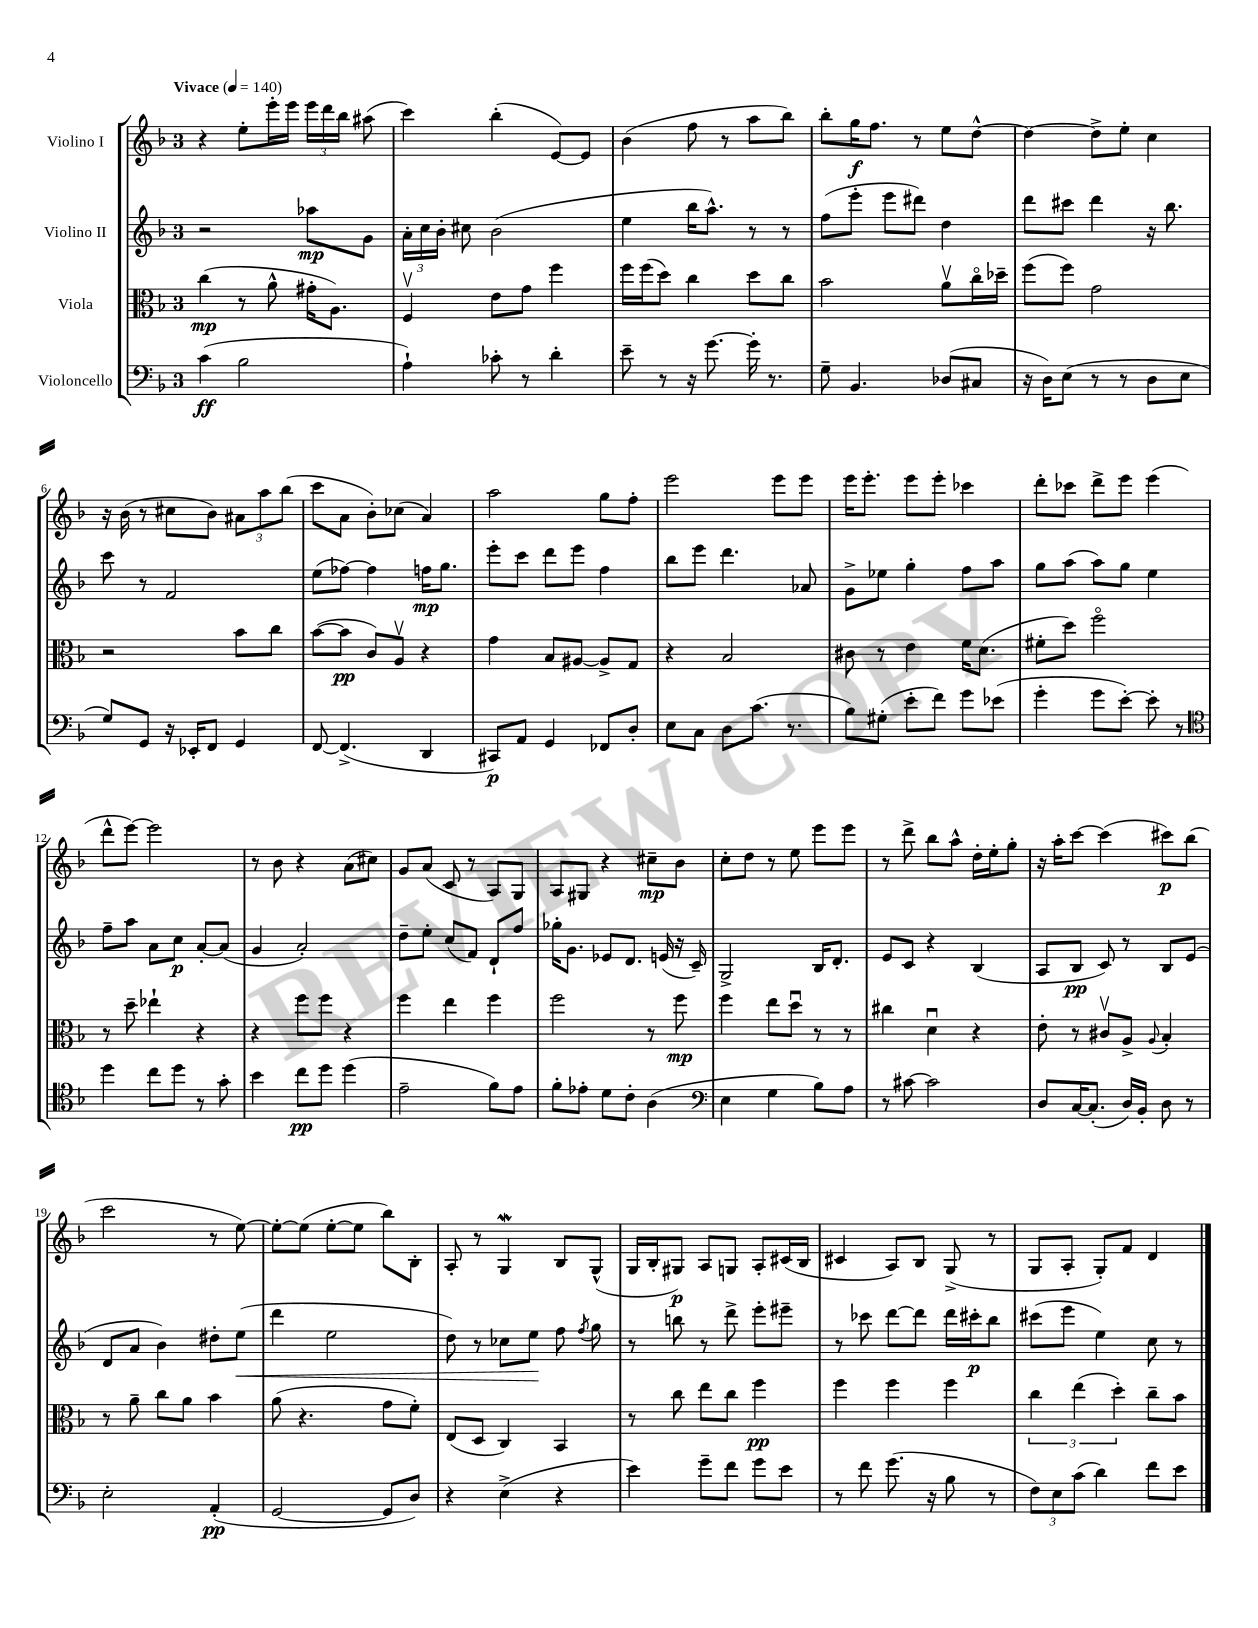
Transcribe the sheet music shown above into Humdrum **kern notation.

**kern	**kern	**kern	**kern
*staff4	*staff3	*staff2	*staff1
*clefF4	*clefC3	*clefG2	*clefG2
*k[b-]	*k[b-]	*k[b-]	*k[b-]
*M3/4	*M3/4	*M3/4	*M3/4
*MM140	*MM140	*MM140	*MM140
(4c	(4cc	2r	4r
2B-	8r	.	8ee'
.	8a^^	.	16eee'
.	.	.	16eee
.	16g#'	8aa-	24eee
.	.	.	24ddd
.	8.A)	.	.
.	.	.	24bb-
.	.	8g	(8aa#
=	=	=	=
4A`)	4Fv	24a'	4ccc)
.	.	24cc	.
.	.	24b-'	.
.	.	8cc#	.
8c-'	8e	(2b-	(4bb-'
8r	8g	.	.
4d'	4ff	.	[8e)
.	.	.	8e]
=	=	=	=
8e~	16ff	4ee	(4b-
.	(16ff	.	.
8r	8dd)	.	.
16r	4cc	16bb-	8ff
[8.g	.	8.aa^^)	.
.	.	.	8r
16g']	8dd	8r	8aa
8.r	.	.	.
.	8cc	8r	8bb-)
=	=	=	=
8G~	2b-	(8ff	8bb-'
4.BB-	.	8eee'	16gg
.	.	.	8.ff
.	.	8eee	.
.	.	8ddd#)	8r
(8D-	8av	4dd	8ee
8C#	16cco	.	[8dd^^
.	16dd-~	.	.
=	=	=	=
16r	(8ff	8ddd	4dd_
16D)	.	.	.
(8E	8ff)	8ccc#	.
8r	2g	4ddd	8dd^]
8r	.	.	8ee'
8D	.	16r	4cc
.	.	8.bb-	.
8E	.	.	.
=	=	=	=
8G)	2r	8ccc	16r
.	.	.	(16b-
8GG	.	8r	8r
16r	.	2f	8cc#
16EE-'	.	.	.
8FF	.	.	8b-)
4GG	8b-	.	12a#
.	.	.	12aa
.	8cc	.	.
.	.	.	(12bb-
=	=	=	=
[8FF	([8b-	(8ee	8ccc
(4.FF^]	8b-]	[8ff-)	8a
.	8c)	4ff-]	8b-')
.	8Av	.	(8cc-
4DD	4r	16ff	4a)
.	.	8.gg	.
=	=	=	=
8CC#)	4g	8eee'	2aa
8AA	.	8ccc	.
4GG	8B-	8ddd	.
.	[8A#	8eee	.
8FF-	8A#^]	4ff	8gg
8D'	8G	.	8ff'
=	=	=	=
8E	4r	8bb-	2eee
8C	.	8eee	.
8D	2B-	4.ddd	.
(8.c	.	.	.
.	.	.	8eee
8.r	.	.	.
.	.	8a-	8eee
=	=	=	=
8B-)	8c#	8g^	16eee
.	.	.	8.eee'
(8G#'	8r	8ee-	.
8e'	4e	4gg'	8eee
8f)	.	.	8eee'
8g	16f	8ff	4ccc-
.	(8.d	.	.
(8e-	.	8aa	.
=	=	=	=
4g'	8f#'	8gg	8ddd'
.	8dd)	(8aa	8ccc-
8g	2ffo	8aa)	8ddd^
[8e')	.	8gg	8eee
8e']	.	4ee	(4eee
8r	.	.	.
=	=	=	=
*clefC4	*	*	*
4dd	8r	8ff~	8ddd^^
.	8dd~	8aa	[8eee)
8cc	4ee-`	8a	2eee]
8dd	.	8cc	.
8r	4r	[8a'	.
8g'	.	(8a]	.
=	=	=	=
4b-	4r	4g	8r
.	.	.	8b-
8cc	8ff	2a')	4r
8dd	8ff	.	.
(4dd	4r	.	(8a
.	.	.	8cc#)
=	=	=	=
2e~	4ff	8dd~	8g
.	.	8ee'	(8a
.	4ee	(8cc	8c
.	.	8f)	8r
8f)	4ff	8d`	8A)
8e	.	8ff	8G
=	=	=	=
8f'	2ff	16gg-'	8A
.	.	8.g	.
8e-'	.	.	8G#
8d	.	8e-	4r
8c'	.	8.d	.
(4A	8r	.	8cc#~
.	.	(16e	.
.	8ff	16r	8b-
.	.	16c~)	.
=	=	=	=
*clefF4	*	*	*
4E	4ff	2G^	8cc'
.	.	.	8dd
4G	8ee	.	8r
.	8ddu	.	8ee
8B-)	8r	16B-	8eee
.	.	8.d'	.
8A	8r	.	8eee
=	=	=	=
8r	4cc#	8e	8r
[8c#	.	8c	8ddd^
2c#]	4du	4r	8bb-
.	.	.	8aa^^
.	4r	(4B-	16dd'
.	.	.	16ee'
.	.	.	8gg'
=	=	=	=
8D	8e'	8A	16r
.	.	.	16aa'
[16C	8r	8B-	[8ccc
(8.C']	.	.	.
.	8c#v	8c)	(4ccc]
16D)	8A^	8r	.
16BB-'	.	.	.
.	8qqA	.	.
8D	4B-'	8B-	8ccc#)
8r	.	(8e	(8bb-
=	=	=	=
2E'	8r	8d	2ccc
.	8a~	8a	.
.	8cc	4b-)	.
.	8a	.	.
(4AA'	4b-	8dd#'	8r
.	.	(8ee	[8ee)
=	=	=	=
[2GG	(8a	4ddd	8ee'_
.	4.r	.	(8ee]
.	.	2ee	[8ee'
.	.	.	8ee]
8GG]	8g	.	8bb-)
8D)	8f')	.	8B-'
=	=	=	=
4r	(8E	8dd)	8A'
.	8D	8r	8r
(4E^	4C)	8cc-	4G
.	.	8ee	.
4r	4BB-	8ff	8B-
.	.	8qff	.
.	.	8gg	(8G^^
=	=	=	=
4e)	8r	8r	16G
.	.	.	16B-'
.	8cc	8bb	8G#)
8g~	8ee	8r	8A
8f	8cc	8ddd^	8G
8g	4ff	8eee'	8A'
8e	.	8eee#~	(16c#
.	.	.	16B-
=	=	=	=
8r	4ff	8r	4c#
8f	.	8ccc-	.
(8.g	4ff	[8ddd	8A)
.	.	8ddd]	8B-
16r	.	.	.
8B-	4ff	16ddd	(8G^
.	.	16ccc#'	.
8r	.	8bb-	8r
=	=	=	=
12F)	6cc	(8ccc#	8G
12E	.	.	.
.	.	8eee	8A'
(12c	(6ee	.	.
4d)	.	4ee)	8G')
.	6dd')	.	.
.	.	.	8f
8f	8cc~	8cc	4d
8e	8b-	8r	.
==	==	==	==
*-	*-	*-	*-
